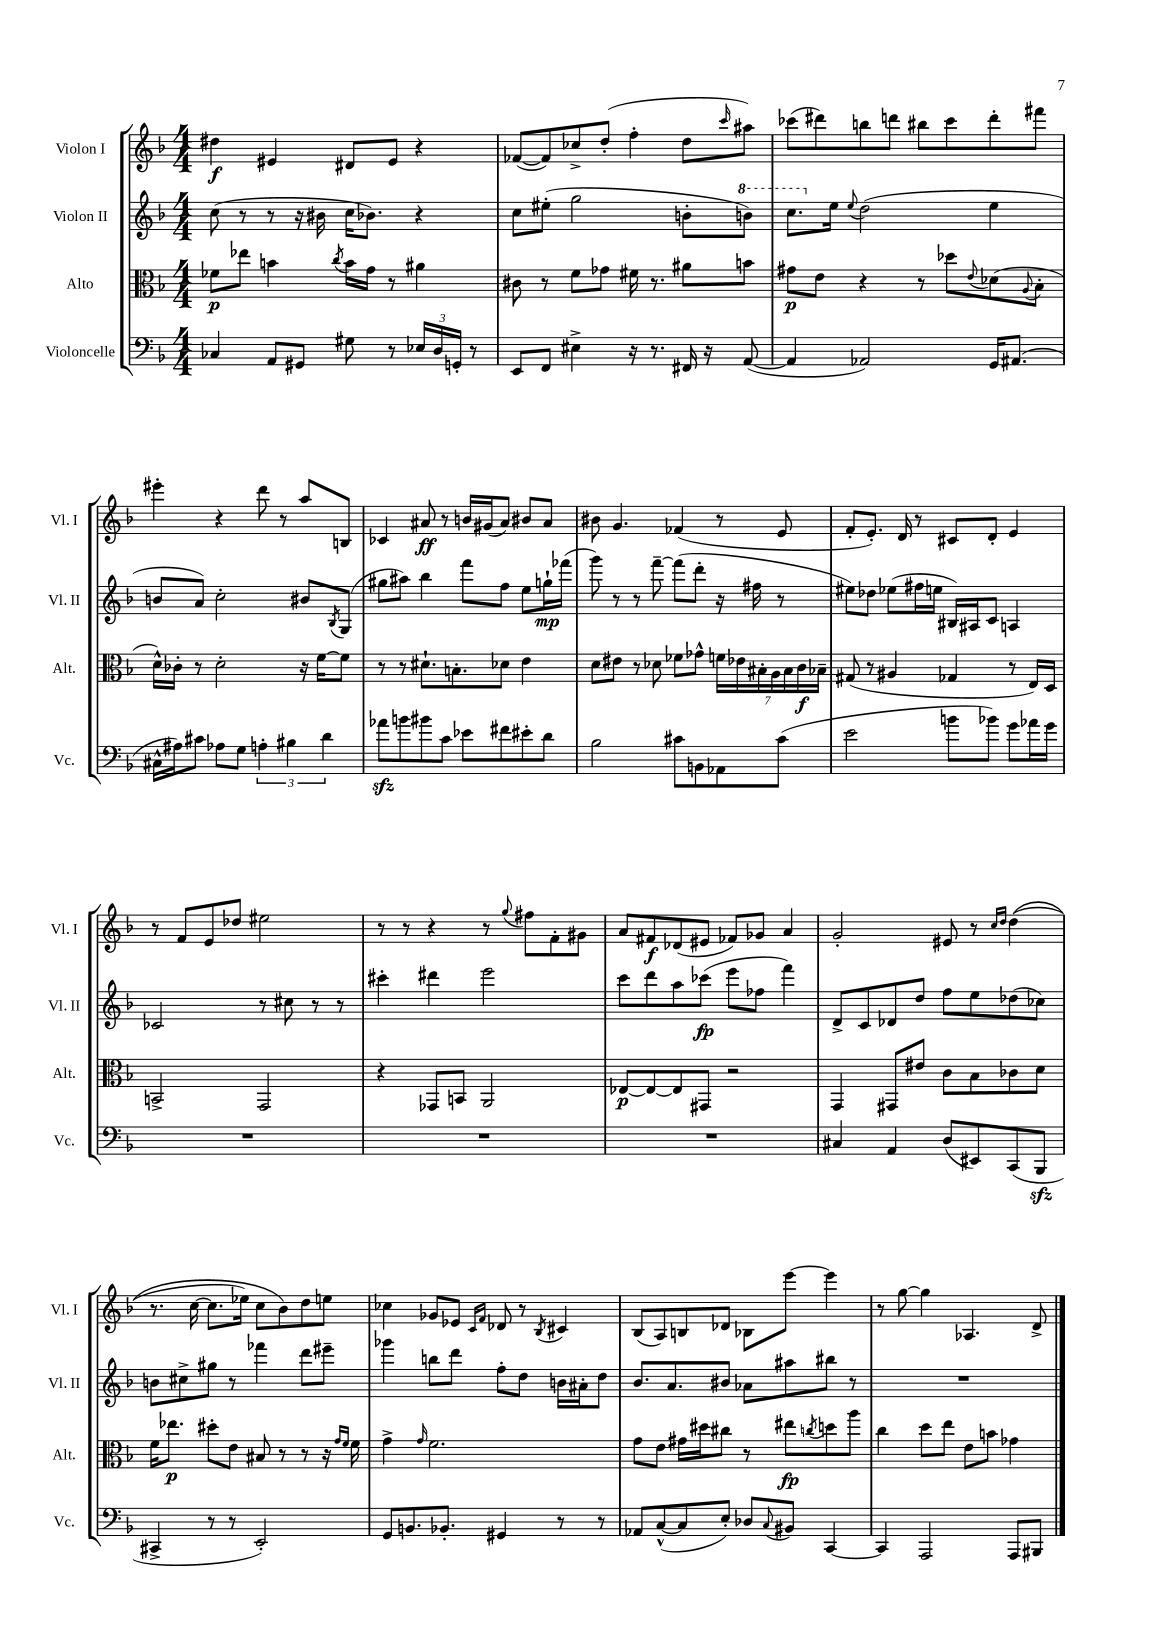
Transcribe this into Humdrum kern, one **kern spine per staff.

**kern	**kern	**dynam	**kern	**dynam	**kern	**dynam
*part4	*part3	*part3	*part2	*part2	*part1	*part1
*staff4	*staff3	*staff3	*staff2	*staff2	*staff1	*staff1
*I"Violoncelle	*I"Alto	*	*I"Violon II	*	*I"Violon I	*
*I'Vc.	*I'Alt.	*	*I'Vl. II	*	*I'Vl. I	*
*clefF4	*clefC3	*	*clefG2	*	*clefG2	*
*k[b-]	*k[b-]	*	*k[b-]	*	*k[b-]	*
*M4/4	*M4/4	*	*M4/4	*	*M4/4	*
=1	=1	=1	=1	=1	=1	=1
4C-X/	8f-X\L	p	(8cc\	.	4dd#X\	f
.	8ee-X\J	.	8r	.	.	.
8AA/L	4bn\	.	8r	.	4e#X/	.
8GG#X/J	.	.	16r	.	.	.
.	.	.	16b#X\	.	.	.
.	8qcc/	.	.	.	.	.
8G#X\	16b\LL	.	16cc\KL	.	8d#X/L	.
.	16g\JJ	.	8.b-X\J)	.	.	.
8r	8r	.	.	.	8e#/J	.
24E-X/LL	4a#X\	.	4r	.	4r	.
24D/	.	.	.	.	.	.
24GGn'/JJ	.	.	.	.	.	.
8r	.	.	.	.	.	.
=2	=2	=2	=2	=2	=2	=2
8EE/L	8c#X\	.	8cc\L	.	([8f-X/L	.
8FF/J	8r	.	(8ee#X'\J	.	8f-/])	.
4E#X^\	8f\L	.	2gg\	.	8cc-X^/	.
.	8g-X\J	.	.	.	(8dd'/J	.
16r	16f#X\	.	.	.	4ff'\	.
8.r	8.r	.	.	.	.	.
16FF#X/	8a#X\L	.	8bn'\L	.	8dd\L	.
16r	.	.	.	.	.	.
.	.	.	.	.	16qqccc/	.
*	*	*	*8va	*	*	*
([8AA/	8bn\J	.	8bbn\J)	.	8aa#X\J)	.
=3	=3	=3	=3	=3	=3	=3
4AA/]	8g#X\L	p	8.ccc\L	.	(8ccc-X\L	.
.	8e\J	.	.	.	8ddd#X\)	.
*	*	*	*X8va	*	*	*
.	.	.	16ee\Jk	.	.	.
.	.	.	8qqee/	.	.	.
2AA-X/)	4r	.	(2dd\	.	8bbn\	.
.	.	.	.	.	8dddn\J	.
.	8r	.	.	.	8bb#X\L	.
.	8dd-X\L	.	.	.	8ccc-\	.
.	8qqe/	.	.	.	.	.
16GG/KL	(8d-X\	.	4ee\	.	8ddd'\	.
(8.AA#X/J	.	.	.	.	.	.
.	8qqA/	.	.	.	.	.
.	8B-'\J	.	.	.	8fff#X\J	.
!!LO:LB:g=z
=4	=4	=4	=4	=4	=4	=4
16C#X^^\LL	16d^^\LL)	.	8bn/L	.	4eee#X'\	.
16A#X\J)	16c-X'\JJ	.	.	.	.	.
8c#X\J	8r	.	8a/J)	.	.	.
8A-X\L	2d'\	.	2cc'\	.	4r	.
8G\J	.	.	.	.	.	.
6An'\	.	.	.	.	8ddd\	.
.	.	.	.	.	8r	.
6B#X\	.	.	.	.	.	.
.	16r	.	8b#X/L	.	8aa/L	.
.	[16f\KL	.	.	.	.	.
6d\	.	.	.	.	.	.
.	.	.	8qB-/	.	.	.
.	8f\J]	.	(8G/J	.	8Bn/J	.
=5	=5	=5	=5	=5	=5	=5
8a-Xzz\L	8r	.	8gg#X\L	.	4c-X/	.
8bn\	8r	.	8aa#X\J)	.	.	.
8b#X\	8.d#X`\L	.	4bb-\	.	8a#X/	ff
8c\J	.	.	.	.	8r	.
.	8.Bn'\	.	.	.	.	.
8e-X\L	.	.	8fff\L	.	16bn/LL	.
.	.	.	.	.	(16g#X/J	.
8f#X\	8d-X\J	.	8ff\J	.	8a#/J)	.
8e#X'\	4e\	.	8ee\L	.	8b#X/L	.
8d\J	.	.	16ggn`\L	mp	8a#/J	.
.	.	.	(16fff-X\JJ	.	.	.
=6	=6	=6	=6	=6	=6	=6
2B-\	8d\L	.	8ggg\)	.	8b#X\	.
.	8e#X\J	.	8r	.	4.g/	.
.	8r	.	8r	.	.	.
.	8d-X\	.	[8fff~\	.	.	.
8c#X\L	8f-X\L	.	(8fff\L]	.	(4f-X/	.
8BBn\	8g-X^^\J	.	8ddd'\J	.	.	.
8AA-X\	28fn\LL	.	16r	.	8r	.
.	28e-X\	.	.	.	.	.
.	.	.	16ff#X\	.	.	.
.	28B#X'\	.	.	.	.	.
.	28A\	.	.	.	.	.
(8c#\J	.	.	8r	.	8e/	.
.	28B#\	.	.	.	.	.
.	28c\	f	.	.	.	.
.	28B-X~\JJ	.	.	.	.	.
=7	=7	=7	=7	=7	=7	=7
2e\	(8G#X/	.	8ee#X\L)	.	8f'/L	.
.	8r	.	8dd-X\J	.	8.e'/J)	.
.	4A#X/	.	(8ee-X\L	.	.	.
.	.	.	.	.	16d/	.
.	.	.	16ff#X\L	.	8r	.
.	.	.	16een\JJ	.	.	.
8bn\L	4G-X/	.	16B#X/LL)	.	8c#X/L	.
.	.	.	16A#X/J	.	.	.
8b-X\J)	.	.	8c/J	.	8d'/J	.
8g\L	8r	.	4An/	.	4e/	.
16a-X\L	16E/LL)	.	.	.	.	.
16g\JJ	16D/JJ	.	.	.	.	.
!!LO:LB:g=z
=8	=8	=8	=8	=8	=8	=8
1r	2BBn^/	.	2c-X/	.	8r	.
.	.	.	.	.	8f/L	.
.	.	.	.	.	8e/	.
.	.	.	.	.	8dd-X/J	.
.	2GG/	.	8r	.	2ee#X\	.
.	.	.	8cc#X\	.	.	.
.	.	.	8r	.	.	.
.	.	.	8r	.	.	.
=9	=9	=9	=9	=9	=9	=9
1r	4r	.	4ccc#X'\	.	8r	.
.	.	.	.	.	8r	.
.	8GG-X/L	.	4ddd#X\	.	4r	.
.	8BBn/J	.	.	.	.	.
.	2AA/	.	2eee\	.	8r	.
.	.	.	.	.	8qqgg/	.
.	.	.	.	.	8ff#X\L	.
.	.	.	.	.	8f'\	.
.	.	.	.	.	8g#X\J	.
=10	=10	=10	=10	=10	=10	=10
1r	[8E-X/L	p	8ccc\L	.	8a/L	.
.	8E-/_	.	8ddd\	.	8f#X/	f
.	8E-/]	.	8aa\	.	(8d-X/	.
.	8GG#X/J	.	(8ccc-X\J	fp	8e#X/J	.
.	2r	.	8eee\L	.	8f-X/L)	.
.	.	.	8ff-X\J	.	8g-X/J	.
.	.	.	4fff\)	.	4a/	.
=11	=11	=11	=11	=11	=11	=11
4C#X/	4GG/	.	8d^/L	.	2g'/	.
.	.	.	8c/	.	.	.
4AA/	8GG#X/L	.	8d-X/	.	.	.
.	8e#X/J	.	8dd/J	.	.	.
(8D/L	8c\L	.	8ff\L	.	8e#X/	.
8EE#X/)	8B-\	.	8ee\	.	8r	.
.	.	.	.	.	16qqcc/LL	.
.	.	.	.	.	16qqdd/JJ	.
(8CC/	8c-X\	.	(8dd-X\	.	((4dd\	.
8BBB-zz/J	8d\J	.	8cc-X\J)	.	.	.
!!LO:LB:g=z
=12	=12	=12	=12	=12	=12	=12
4CC#X^/	16f\KL	.	8bn\L	.	8.r	.
.	8.ee-X\J	p	.	.	.	.
.	.	.	8cc#X^\	.	.	.
.	.	.	.	.	[16cc\	.
8r	8dd#X'\L	.	8gg#X\J	.	8.cc\L]	.
8r	8e\J	.	8r	.	.	.
.	.	.	.	.	16ee-X\Jk)	.
2EE'/)	8B#X/	.	4fff-X\	.	8cc\L	.
.	8r	.	.	.	8b-\)	.
.	8r	.	8ddd\L	.	8dd\	.
.	16r	.	8eee#X~\J	.	8een\J	.
.	16qqg/LL	.	.	.	.	.
.	16qqf/JJ	.	.	.	.	.
.	16f\	.	.	.	.	.
=13	=13	=13	=13	=13	=13	=13
8GG/L	4g^\	.	4ggg-X\	.	4cc-X\	.
8.BBn/	.	.	.	.	.	.
.	16qqg/	.	.	.	.	.
.	2.f\	.	8bbn\L	.	8g-X/L	.
8.BB-X'/J	.	.	.	.	.	.
.	.	.	8ddd\J	.	8e-X/J	.
.	.	.	.	.	16qqc/LL	.
.	.	.	.	.	16qqf/JJ	.
4GG#X/	.	.	8ff'\L	.	8d-X/	.
.	.	.	8dd\J	.	8r	.
.	.	.	.	.	8qB-/	.
8r	.	.	16bn\LL	.	4c#X/	.
.	.	.	16a#X'\J	.	.	.
8r	.	.	8dd\J	.	.	.
=14	=14	=14	=14	=14	=14	=14
8AA-X/L	8g\L	.	8.b-/L	.	(8B-/L	.
([8C^^/	8e\J	.	.	.	8A/)	.
.	.	.	8.a/	.	.	.
8C/]	16g#X\LL	.	.	.	8Bn/	.
.	16dd#X\J	.	.	.	.	.
8E'/J)	8cc#X\J	.	8b#X/J	.	8d-X/J	.
8D-X/L	8r	.	8a-X\L	.	8B-X\L	.
8qqC/	.	.	.	.	.	.
8BB#X/J	8ee#X\L	fp	8aa#X\	.	[8eee\J	.
.	8qccn/	.	.	.	.	.
[4CC/	8ddn\	.	8bb#X\J	.	4eee\]	.
.	8aa\J	.	8r	.	.	.
=15	=15	=15	=15	=15	=15	=15
4CC/]	4cc\	.	1r	.	8r	.
.	.	.	.	.	[8gg\	.
2AAA/	8dd\L	.	.	.	4gg\]	.
.	8ee\J	.	.	.	.	.
.	8e\L	.	.	.	4.A-X/	.
.	8bn\J	.	.	.	.	.
8AAA/L	4g-X\	.	.	.	.	.
8BBB#X/J	.	.	.	.	8d^/	.
==	==	==	==	==	==	==
*-	*-	*-	*-	*-	*-	*-
